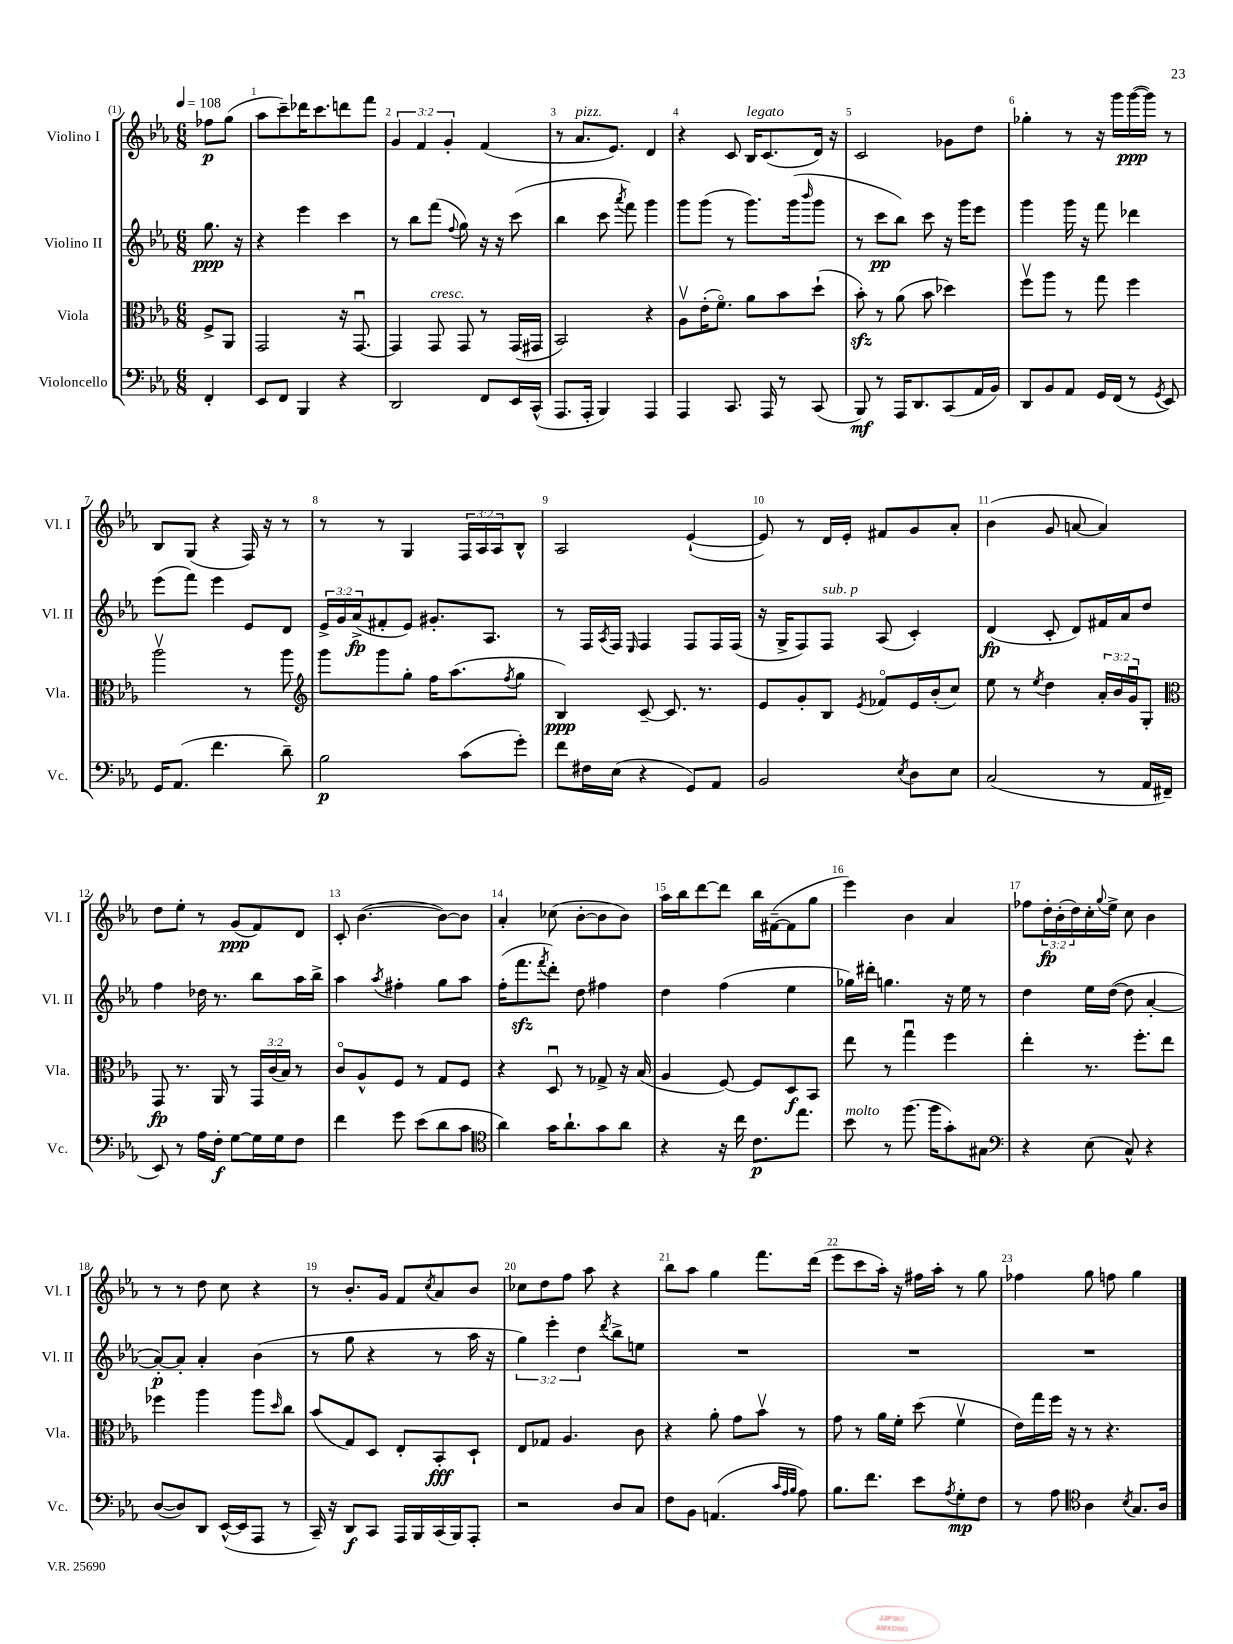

**kern	**kern	**kern	**kern
*staff4	*staff3	*staff2	*staff1
*clefF4	*clefC3	*clefG2	*clefG2
*k[b-e-a-]	*k[b-e-a-]	*k[b-e-a-]	*k[b-e-a-]
*M6/8	*M6/8	*M6/8	*M6/8
*MM108	*MM108	*MM108	*MM108
4FF'	8F^	8.gg	8ff-
.	8AA-	.	(8gg
.	.	16r	.
=	=	=	=
8EE-	2GG	4r	8aa-
8FF	.	.	8ccc~)
4BBB-	.	4eee-	16ddd-
.	.	.	8.ccc
4r	16r	4ccc	8ddd
.	[8.GGu	.	.
.	.	.	8fff
=	=	=	=
2DD	4GG]	8r	6g
.	.	8bb-	.
.	.	.	6f
.	8GG	(8fff	.
.	.	.	6g'
.	.	8qqff	.
.	8GG	8gg)	.
8FF	8r	16r	(4f
.	.	16r	.
16EE-	(16GG	(8ccc	.
(16CC^^	16GG#	.	.
=	=	=	=
8.AAA-	2BB-)	4bb-	8r
.	.	.	8.a-
16AAA-'	.	.	.
4BBB-)	.	8ccc	.
.	.	.	8.e-)
.	.	8qaaa-	.
.	.	8fff)	.
4AAA-	4r	4ggg	4d
=	=	=	=
4AAA-	8A-v	8ggg	4r
.	(16e-'	(8ggg	.
.	8.fo)	.	.
8.CC	.	8r	8c
.	8a-	8.ggg)	16B-
16AAA-	.	.	(8.c
8r	8b-	.	.
.	.	(16ggg	.
.	.	16qqbbb-	.
(8CC	(8dd`	8ggg	16d)
.	.	.	16r
=	=	=	=
8BBB-)	8b-')	8r	2c
8r	8r	8ccc	.
16AAA-	(8a-	8bb-)	.
8.DD	.	.	.
.	8b-	8ccc	.
(8CC	4dd-)	16r	8g-
.	.	16ggg	.
16AA-	.	8eee-	8dd
16BB-)	.	.	.
=	=	=	=
8DD	8ffv	4ggg	4gg-'
8BB-	8aa-	.	.
8AA-	8r	16ggg	8r
.	.	16r	.
16GG	8gg	8fff	16r
(16FF	.	.	16ggg
8r	4ff	4ddd-	([16ggg
.	.	.	16ggg])
8qGG	.	.	.
8EE-)	.	.	8r
=	=	=	=
16GG	2aa-v	(8eee-	8B-
(8.AA-	.	.	.
.	.	8fff)	(8G
4.f	.	4eee-	4r
.	8r	8e-	16F)
.	.	.	16r
8d~)	8aa-	8d	8r
=	=	=	=
*	*clefG2	*	*
2B-	8ggg	24e-^	8r
.	.	24g	.
.	.	(24a-^	.
.	8ggg	8f#'	8r
.	8gg'	8e-)	4G
.	16ff	8.g#'	.
.	(8.aa-	.	.
(8c	.	.	24F
.	.	.	24A-
.	.	8.A-	.
.	.	.	24A-
.	8qff	.	.
8g')	8gg	.	8B-^^
=	=	=	=
8f	4B-)	8r	2A-
16F#	.	16F	.
.	.	8qA-	.
(16E-	.	16F	.
.	.	16qqE-	.
4r	[8c~	4F	.
.	8.c]	.	.
8GG)	.	8F	([4e-`
.	8.r	.	.
8AA-	.	16F	.
.	.	(16F	.
=	=	=	=
2BB-	8e-	16r	8e-])
.	.	16G^	.
.	8g'	8F)	8r
.	8B-	8F	16d
.	.	.	16e-'
.	8qe-	.	.
.	8f-o	(8A-	8f#
8qE-	.	.	.
8D	16e-	4c')	8g
.	(16b-'	.	.
8E-	8cc)	.	8a-'
=	=	=	=
(2C	8ee-	(4d	(4b-
.	8r	.	.
.	8qee-	.	.
.	4dd	8c'	8g
.	.	8d)	[8a
8r	24a-'	16f#	4a])
.	24b-	.	.
.	.	16a-	.
.	24gu	.	.
16AA-	8G'	8dd	.
16FF#~	.	.	.
=	=	=	=
*	*clefC3	*	*
8EE-)	8GG	4ff	8dd
8r	8.r	.	8ee-'
16A-	.	16dd-	8r
16F'	16AA-	8.r	.
[8G	8r	.	(8g
16G]	24GG	8bb-	8f)
.	(24c	.	.
16G	.	.	.
.	24B-)	.	.
8F	8r	16aa-	8d
.	.	16bb-^	.
=	=	=	=
4f	8co	4aa-	8c'
.	8A-^^	.	([4.b-
.	.	8qaa-	.
8g	8F	4ff#'	.
(8e-	8r	.	.
8d	8G	8gg	8b-_)
8c	8F	8aa-	8b-]
=	=	=	=
*clefC4	*	*	*
4a-)	4r	(16ff'	4a-'
.	.	8.fff	.
.	.	8qfff	.
16g	8Du	8ddd')	(8cc-
8.a-`	.	.	.
.	8r	8dd	[8b-'
8g	8G-^	4ff#	8b-]
8a-	16r	.	8b-)
.	(16B-	.	.
=	=	=	=
4r	4A-	4dd	16aa-
.	.	.	16bb-
.	.	.	[8ddd
16r	[8F)	(4ff	8ddd]
16cc	.	.	.
8.c	8F]	.	16bb-
.	.	.	([16f#~
.	8D	4ee-	8f#]
8.ee-	.	.	.
.	8BB-	.	8gg
=	=	=	=
8b-	8ee-	16gg-)	4eee-)
.	.	16ddd#'	.
8r	8r	4.gg	.
(8.ff	4ggu	.	4b-
16ff	.	.	.
8g')	4ff	16r	4a-
.	.	16ee-	.
8G#	.	8r	.
=	=	=	=
*clefF4	*	*	*
4r	4ee-'	4dd	8ff-
.	.	.	24dd'
.	.	.	(24b-'
.	.	.	24dd)
(8E-	8.r	16ee-	16cc'
.	.	.	8qqgg
.	.	([16dd	16ee-^
8C^^)	.	8dd]	8cc
.	8.ff'	.	.
4r	.	[4a-'	4b-
.	8ee-	.	.
=	=	=	=
([8D	4ff-	8a-'_)	8r
8D])	.	8a-']	8r
8DD	4aa-	4a-'	8dd
([16EE-^^	.	.	8cc
16EE-]	.	.	.
8AAA-	8aa-	(4b-	4r
.	16qqdd	.	.
8r	8cc	.	.
=	=	=	=
16CC~)	(8b-	8r	8r
16r	.	.	.
8DD	8G)	8gg	8.b-'
8CC	8D	4r	.
.	.	.	16g
16AAA-	8E-'	.	8f
16BBB-	.	.	.
.	.	.	8qcc
(16CC	8BB-'	8r	8a-
16BBB-)	.	.	.
8AAA-'	8D`	16aa-	8b-
.	.	16r	.
=	=	=	=
2r	8E-	6gg)	8cc-
.	8G-	.	8dd
.	.	6eee-'	.
.	4.A-	.	8ff
.	.	6dd	.
.	.	.	8aa-
.	.	8qddd	.
8D	.	8bb-^	4r
8C	8c	8ee	.
=	=	=	=
8F	4r	2.r	8bb-
8BB-	.	.	8aa-
(4.AA	8a-'	.	4gg
.	8g	.	.
.	8b-v	.	8.fff
32qqc	.	.	.
32qqA-	.	.	.
32qqB-	.	.	.
8A-)	8r	.	.
.	.	.	(16ddd
=	=	=	=
8.B-	8g	2.r	8eee-
.	8r	.	8ccc
8.f	.	.	.
.	16a-	.	16aa-')
.	16f'	.	16r
8e-	(8dd	.	16ff#
.	.	.	16aa-'
8qA-	.	.	.
8G'	4fv	.	8r
8F	.	.	8gg
=	=	=	=
8r	16e-)	2.r	4ff-
.	16gg	.	.
8A-	16ff	.	.
.	16r	.	.
*clefC4	*	*	*
4A-	8r	.	8gg
.	4.r	.	8ff
8qB-	.	.	.
8.G	.	.	4gg
16A-	.	.	.
==	==	==	==
*-	*-	*-	*-
